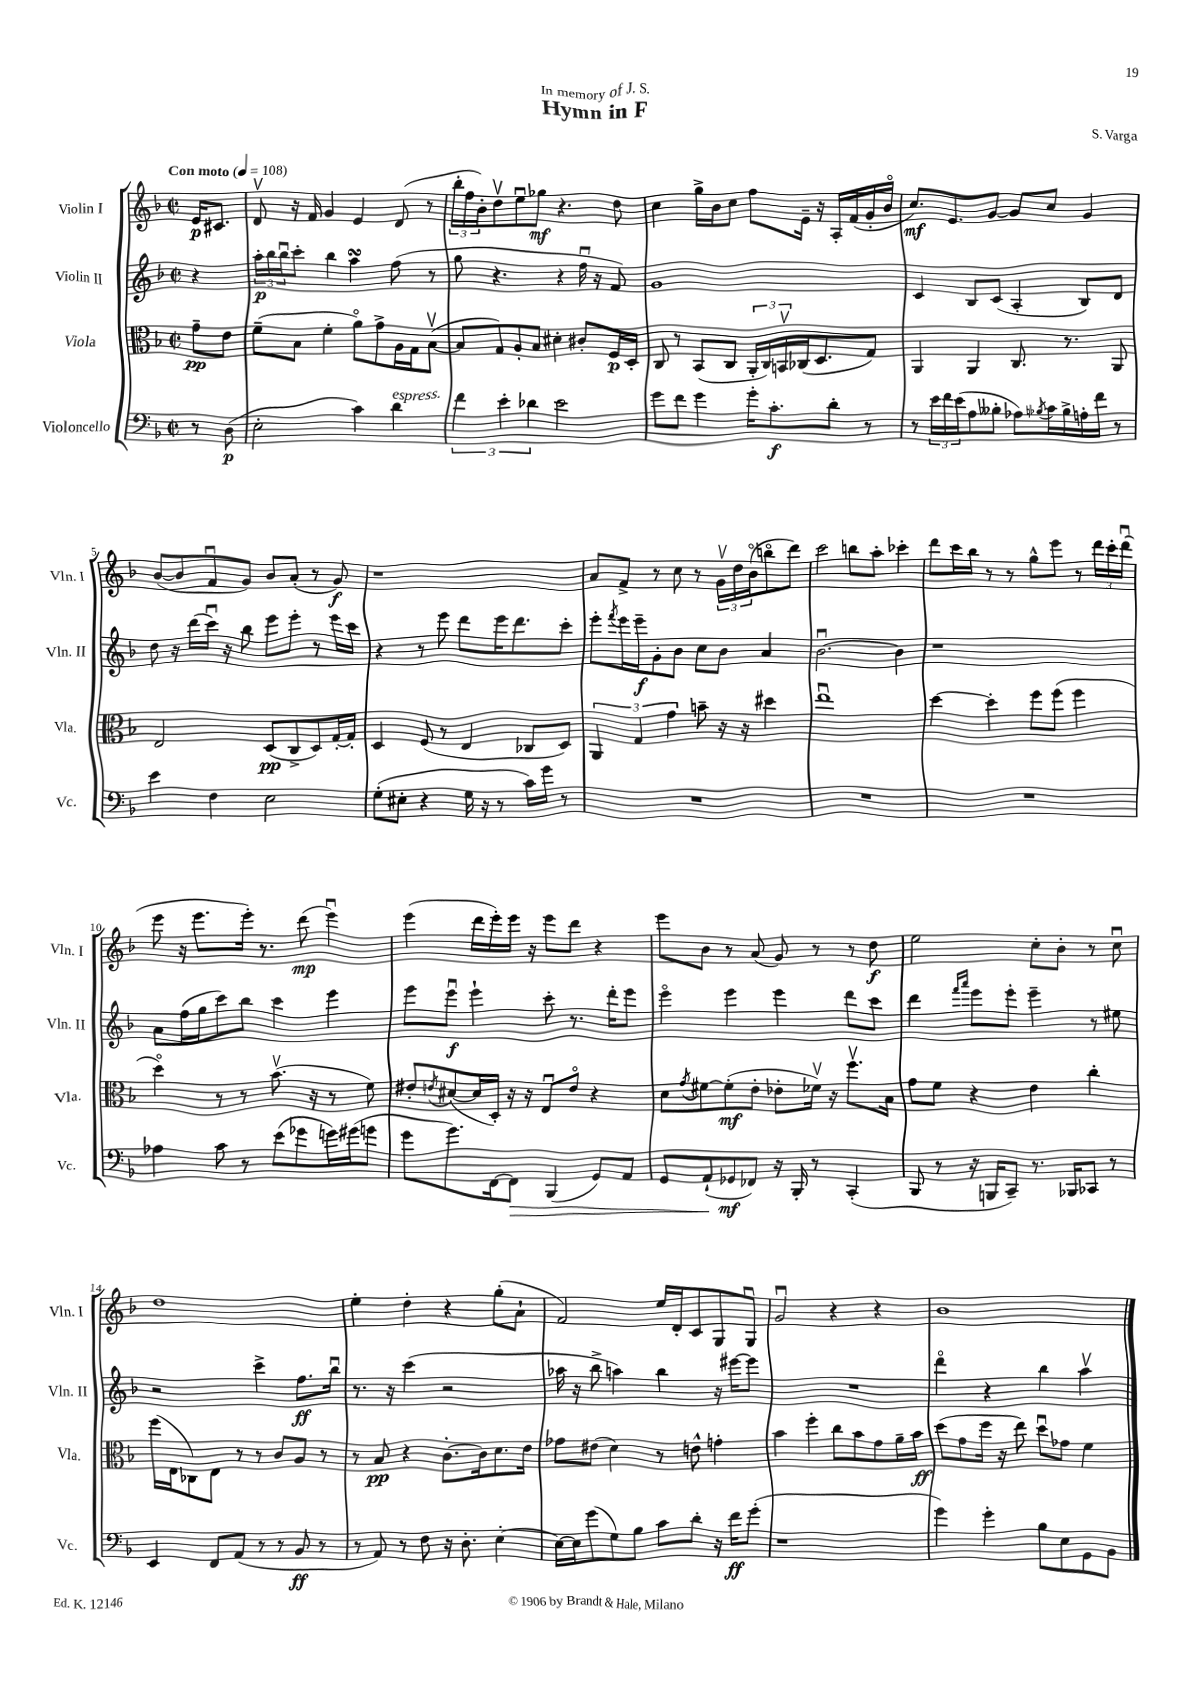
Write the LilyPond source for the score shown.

\header { title = "Hymn in F" composer = "S. Varga" dedication = "In memory of J. S." }
<<
\new StaffGroup <<
\new Staff = "s0" \with { instrumentName = "Violin I" shortInstrumentName = "Vln. I" } {
    \clef treble \key f \major \defaultTimeSignature \time 2/2 \partial 4 \tempo "Con moto" 4 = 108
    e'16\p cis'8. |
    d'8\upbow r16 f'16 g'4 e'4 d'8( r8 |
    \tuplet 3/2 { bes''16-. f''16 bes'16-.) } d''8\upbow e''8\downbow ges''8\mf r4. d''8 |
    c''4 g''16-> bes'16 c''8 f''8 e'16-- r16 a16-. f'16( g'16-. bes'16\flageolet |
    c''8.\mf) e'8. g'8~ g'8 c''8 g'4 |
    bes'8~( bes'8 f'8\downbow g'8) bes'8 a'8-.( r8 g'8\f) |
    r1 |
    a'8 f'8-> r8 c''8 r8 \tuplet 3/2 { g'16\upbow d''16 bes'16\flageolet( } b''8\flageolet d'''8) |
    c'''2 b''8 a''8-. ces'''4-. |
    d'''8 c'''16 bes''16 r8 r8 g''8-^ e'''8 r8 \tuplet 3/2 { d'''16 c'''16-. d'''16\downbow( } |
    e'''8 r16 e'''8. e'''16-.) r8. d'''8\mp( e'''4\downbow) |
    e'''4( d'''16 e'''16-.) e'''16 r16 e'''8 d'''8 r4 |
    e'''8 bes'8 r8 a'8( g'8) r8 r8 d''8\f |
    e''2 c''8-. bes'8-. r8 c''8\downbow |
    d''1 |
    e''4-. d''4-. r4 g''8-.( a'8-! |
    f'2) e''16 d'16-. c'8 g8 g8\downbow |
    g'2\downbow r4 r4 |
    bes'1 \bar "|." |
}
\new Staff = "s1" \with { instrumentName = "Violin II" shortInstrumentName = "Vln. II" } {
    \clef treble \key f \major \defaultTimeSignature \time 2/2 \partial 4
    r4 |
    \tuplet 3/2 { a''16-.\p bes''16 bes''16\downbow } c'''8-. bes''4 a''4\turn f''8( r8 |
    g''8 r4. r4 f''16\downbow r16 f'8) |
    g'1 |
    c'4 bes8 c'8( a4-. bes8) d'8 |
    d''8 r16 d'''16( c'''16\downbow) r16 bes''8 e'''8 e'''8-. r8 e'''16 c'''16 |
    r4 r8 e'''8 d'''8 e'''16 d'''8. c'''8-. |
    e'''8-. \acciaccatura { f'''8 } e'''16 e'''16--\f g'8-. bes'8 c''8 bes'8 a'4 |
    bes'2.~\downbow bes'4 |
    r1 |
    a'8 f''16( g''16 c'''8) bes''8 c'''4 e'''4 |
    e'''8 e'''8\downbow\f e'''4-! c'''8-. r8. d'''16-. e'''8 |
    e'''4\flageolet e'''4 e'''4 d'''8 c'''8 |
    d'''4 \grace { f'''16 a'''16 } e'''8 e'''8-. e'''4-- r8 eis''8 |
    r2 c'''4-> f''8.\ff bes''16\downbow |
    r8. r16 c'''4( r2 |
    aes''16 r16 bes''8-> a''4) bes''4 r16 eis'''16~ eis'''8 |
    R1 |
    d'''4\flageolet r4 bes''4 a''4\upbow \bar "|." |
}
\new Staff = "s2" \with { instrumentName = "Viola" shortInstrumentName = "Vla." } {
    \clef alto \key f \major \defaultTimeSignature \time 2/2 \partial 4
    g'8--\pp e'8 |
    f'8--( bes8 f'4-. a'8\flageolet) g'8-> a16 g16 bes8~\upbow( |
    bes8 g8) a8-. bes8 dis'4-. cis'8-. f16\p d16-. |
    c8 r8 bes,8( c8 \tuplet 3/2 { a,16-. c16) b,16\upbow } ces16( d8. g8) |
    a,4 a,4 c8. r8. a,8 |
    e2 d8\pp( c8-> d8) g16~-. g16-. |
    d4 f8( r8 e4 ces8 d8) |
    \tuplet 3/2 { a,4 g4 g'4 } b'8-- r16 r16 dis''4 |
    e''1\downbow |
    d''4~ d''4-. f''8 f''8( f''4 |
    d''4\flageolet) r8 r8 bes'8.\upbow( r16 r8 f'8) |
    eis'8-. \acciaccatura { e'8 } dis'8~( dis'16 d16-.) r16 r16 e8\downbow e'8\flageolet r4 |
    d'8 \acciaccatura { g'8 } fis'8~ fis'8-.\mf( e'8-. ees'8-. fes'16\upbow) r16 f''8.\upbow bes16 |
    g'8 f'8 r4 e'4 c''4-. |
    f''16( e16 ces8) e8 r8 r8 c'8 a8 r8 |
    r8 bes8\pp r4 c'8.~-. c'16 d'8. e'16 |
    ges'8 eis'8( d'4) r8 e'8-^ g'4-. |
    bes'4 f''4-. c''8 bes'8 g'8 a'16-- bes'16\ff |
    d''8( g'8 f''16 r16 e''8) d''8\downbow ges'8 f'4 \bar "|." |
}
\new Staff = "s3" \with { instrumentName = "Violoncello" shortInstrumentName = "Vc." } {
    \clef bass \key f \major \defaultTimeSignature \time 2/2 \partial 4
    r8 d8\p( |
    e2-. c'4) d'4^\markup { \italic "espress." } |
    \tuplet 3/2 { f'4 e'4-. des'4 } e'2 |
    g'8 f'8 g'4 g'16-. c'8.-.\f d'8-. r8 |
    r8 \tuplet 3/2 { e'16 f'16 e'16( } a8 beses8-. aes8) \acciaccatura { bes8 } c'16 bes16-> a16-. f'16 r8 |
    e'4 f4 e2 |
    g8-.( eis8-. r4 g16 r16 r8 c'16) g'16 r8 |
    R1 |
    R1 |
    R1 |
    aes4 c'8 r8 e'8( ges'8 g'16) gis'16( g'8 |
    g'8 g'8.) f,16~ f,8\> bes,,4( g,8) a,8 |
    g,8 a,8-!\!( ges,8\mf fes,8) r16 bes,,16-. r8 c,4-.( |
    bes,,8 r8 r16 b,,16 c,8--) r8. bes,,16 ces,8 r8 |
    e,4 f,8 a,8( r8 r8 bes,8\ff r8 |
    r8 a,8) r8 f8 r16 d8.-. e4~-. |
    e16~ e16 g'8( g8) bes8 c'8 d'8-. r16 f'16\ff g'8-.( |
    r1 |
    g'4) g'4-. bes8 e8 g,8 bes,8 \bar "|." |
}
>>
>>
